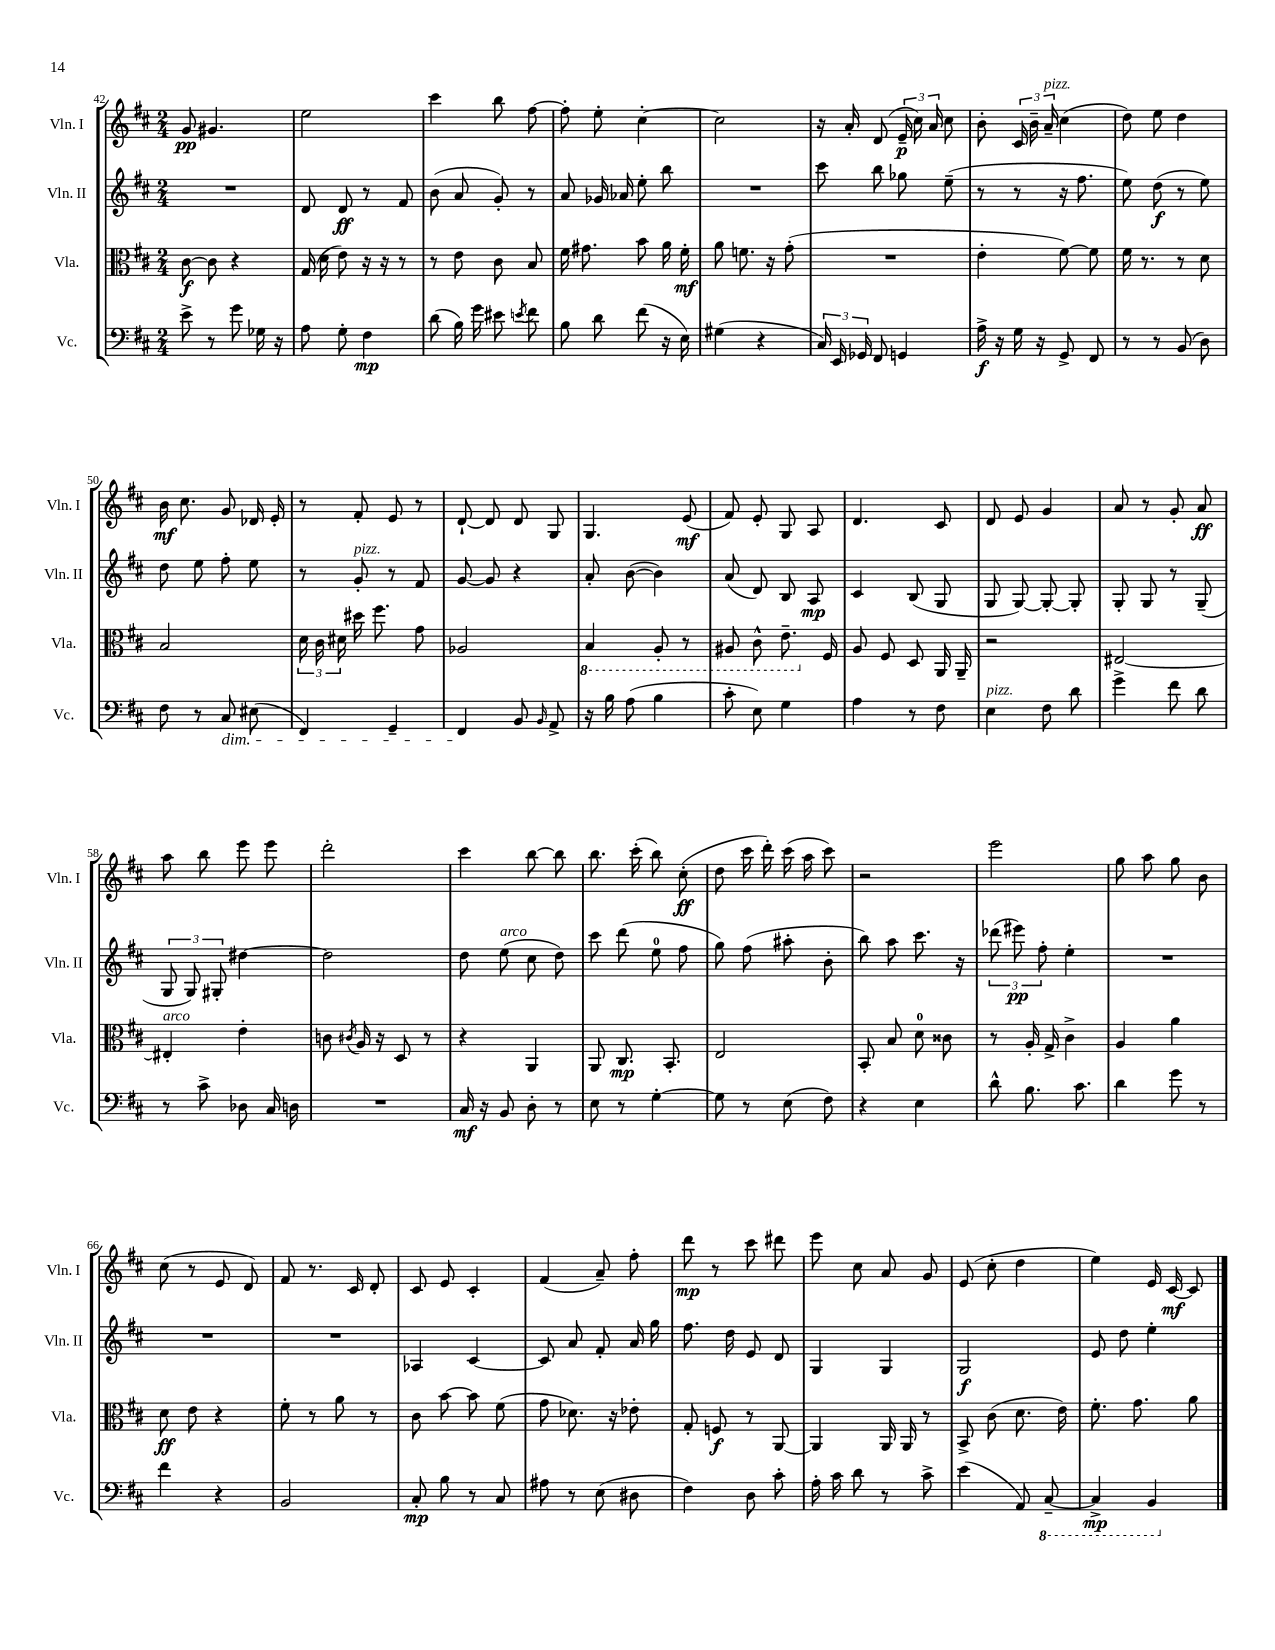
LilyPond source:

<<
\new StaffGroup <<
\new Staff = "s0" \with { instrumentName = "Vln. I" shortInstrumentName = "Vln. I" } {
    \clef treble \key d \major \numericTimeSignature \time 2/4
    \autoBeamOff g'8\pp gis'4. |
    e''2 |
    cis'''4 b''8 fis''8~ |
    fis''8-. e''8-. cis''4~-. |
    cis''2 |
    r16 a'16-. d'8( \tuplet 3/2 { e'16--\p cis''16) a'16 } cis''8 |
    b'8-. \tuplet 3/2 { cis'16 b'16-- a'16--^\markup { \italic "pizz." } } cis''4( |
    d''8) e''8 d''4 |
    b'16\mf cis''8. g'8 des'16 e'16-. |
    r8 fis'8-. e'8 r8 |
    d'8~-! d'8 d'8 g8 |
    g4. e'8\mf( |
    fis'8) e'8-. g8 a8 |
    d'4. cis'8 |
    d'8 e'8 g'4 |
    a'8 r8 g'8-. a'8\ff |
    a''8 b''8 e'''8 e'''8 |
    d'''2-. |
    cis'''4 b''8~ b''8 |
    b''8. cis'''16-.( b''8) cis''8-.\ff( |
    d''8 cis'''16 d'''16-.) cis'''16( a''16 cis'''8) |
    r2 |
    e'''2 |
    g''8 a''8 g''8 b'8 |
    cis''8( r8 e'8 d'8) |
    fis'8 r8. cis'16 d'8-. |
    cis'8 e'8 cis'4-. |
    fis'4( a'8--) fis''8-. |
    d'''8\mp r8 cis'''8 dis'''8 |
    e'''8 cis''8 a'8 g'8 |
    e'8( cis''8-. d''4 |
    e''4) e'16 cis'16~\mf cis'8 \bar "|." |
}
\new Staff = "s1" \with { instrumentName = "Vln. II" shortInstrumentName = "Vln. II" } {
    \clef treble \key d \major \numericTimeSignature \time 2/4
    \autoBeamOff R2 |
    d'8 d'8\ff r8 fis'8 |
    b'8( a'8 g'8-.) r8 |
    a'8 ges'16 aes'16 e''8-. b''8 |
    R2 |
    cis'''8 b''8 ges''8 e''8--( |
    r8 r8 r16 fis''8. |
    e''8) d''8\f( r8 e''8) |
    d''8 e''8 fis''8-. e''8 |
    r8 g'8-.^\markup { \italic "pizz." } r8 fis'8 |
    g'8~ g'8 r4 |
    a'8-. b'8~( b'4) |
    a'8( d'8) b8 a8\mp |
    cis'4 b8( g8 |
    g8 g8~) g8~-. g8-. |
    g8-. g8 r8 g8--( |
    \tuplet 3/2 { g8 g8) gis8-. } dis''4~ |
    dis''2 |
    d''8 e''8^\markup { \italic "arco" }( cis''8 d''8) |
    cis'''8 d'''8( e''8-0 fis''8 |
    g''8) fis''8( ais''8-. b'8-. |
    b''8) a''8 cis'''8. r16 |
    \tuplet 3/2 { des'''8( eis'''8\pp) fis''8-. } e''4-. |
    R2 |
    R2 |
    R2 |
    aes4 cis'4~ |
    cis'8 a'8 fis'8-. a'16 g''16 |
    fis''8. d''16 e'8 d'8 |
    g4 g4 |
    g2\f |
    e'8 d''8 e''4-. \bar "|." |
}
\new Staff = "s2" \with { instrumentName = "Vla." shortInstrumentName = "Vla." } {
    \clef alto \key d \major \numericTimeSignature \time 2/4
    \autoBeamOff cis'8~\f cis'8 r4 |
    g16( d'16 e'8) r16 r16 r8 |
    r8 e'8 cis'8 b8 |
    fis'16 gis'8. b'8 a'16 fis'16-.\mf |
    a'8 f'8. r16 g'8-.( |
    R2 |
    e'4-. fis'8~) fis'8 |
    fis'16 r8. r8 d'8 |
    b2 |
    \tuplet 3/2 { d'16 cis'16 dis'16 } dis''16 fis''8. g'8 |
    aes2 |
    \ottava #-1 b,4 a,8-. r8 |
    ais,8 cis8-^ e8.-- \ottava #0 fis16 |
    a8 fis8 d8 a,16 a,16-- |
    r2 |
    eis2~ |
    eis4-.^\markup { \italic "arco" } e'4-. |
    c'8 \acciaccatura { cis'8 } a16 r16 d8 r8 |
    r4 a,4 |
    a,8 cis8.\mp b,8.-. |
    e2 |
    b,8-. b8 d'8-0 cisis'8 |
    r8 a16-. g16-> cis'4-> |
    a4 a'4 |
    d'8\ff e'8 r4 |
    fis'8-. r8 a'8 r8 |
    cis'8 b'8~ b'8 fis'8( |
    g'8 des'8.) r16 ees'8-. |
    g8-. f8\f r8 a,8~ |
    a,4 a,16 a,16 r8 |
    b,8-> cis'8( d'8. e'16) |
    fis'8.-. g'8. a'8 \bar "|." |
}
\new Staff = "s3" \with { instrumentName = "Vc." shortInstrumentName = "Vc." } {
    \clef bass \key d \major \numericTimeSignature \time 2/4
    \autoBeamOff e'8-> r8 g'8 ges16 r16 |
    a8 g8-. fis4\mp |
    d'8( b16) g'16 eis'8 \acciaccatura { e'8 } fis'8 |
    b8 d'8 fis'8( r16 e16) |
    gis4( r4 |
    \tuplet 3/2 { cis16) e,16 ges,16 } fis,8 g,4 |
    a16->\f r16 g16 r16 g,8-> fis,8 |
    r8 r8 b,8( d8) |
    fis8 r8 cis8\dim eis8( |
    fis,4) g,4-- |
    fis,4\! b,8 \grace { b,16 } a,8-> |
    r16 b16 a8( b4 |
    cis'8-. e8) g4 |
    a4 r8 fis8 |
    e4^\markup { \italic "pizz." } fis8 d'8 |
    g'4-> fis'8 d'8 |
    r8 cis'8-> des8 cis16 d16 |
    R2 |
    cis16\mf r16 b,8 d8-. r8 |
    e8 r8 g4~-. |
    g8 r8 e8( fis8) |
    r4 e4 |
    d'8-^ b8. cis'8. |
    d'4 g'8 r8 |
    fis'4 r4 |
    b,2 |
    cis8-.\mp b8 r8 cis8 |
    ais8 r8 e8( dis8 |
    fis4) d8 cis'8-. |
    a16-. cis'16 d'8 r8 cis'8-> |
    e'4( a,8) \ottava #-1 cis,8~-- |
    cis,4->\mp b,,4 \ottava #0 \bar "|." |
}
>>
>>
\layout { \context { \Score currentBarNumber = #42 } }
